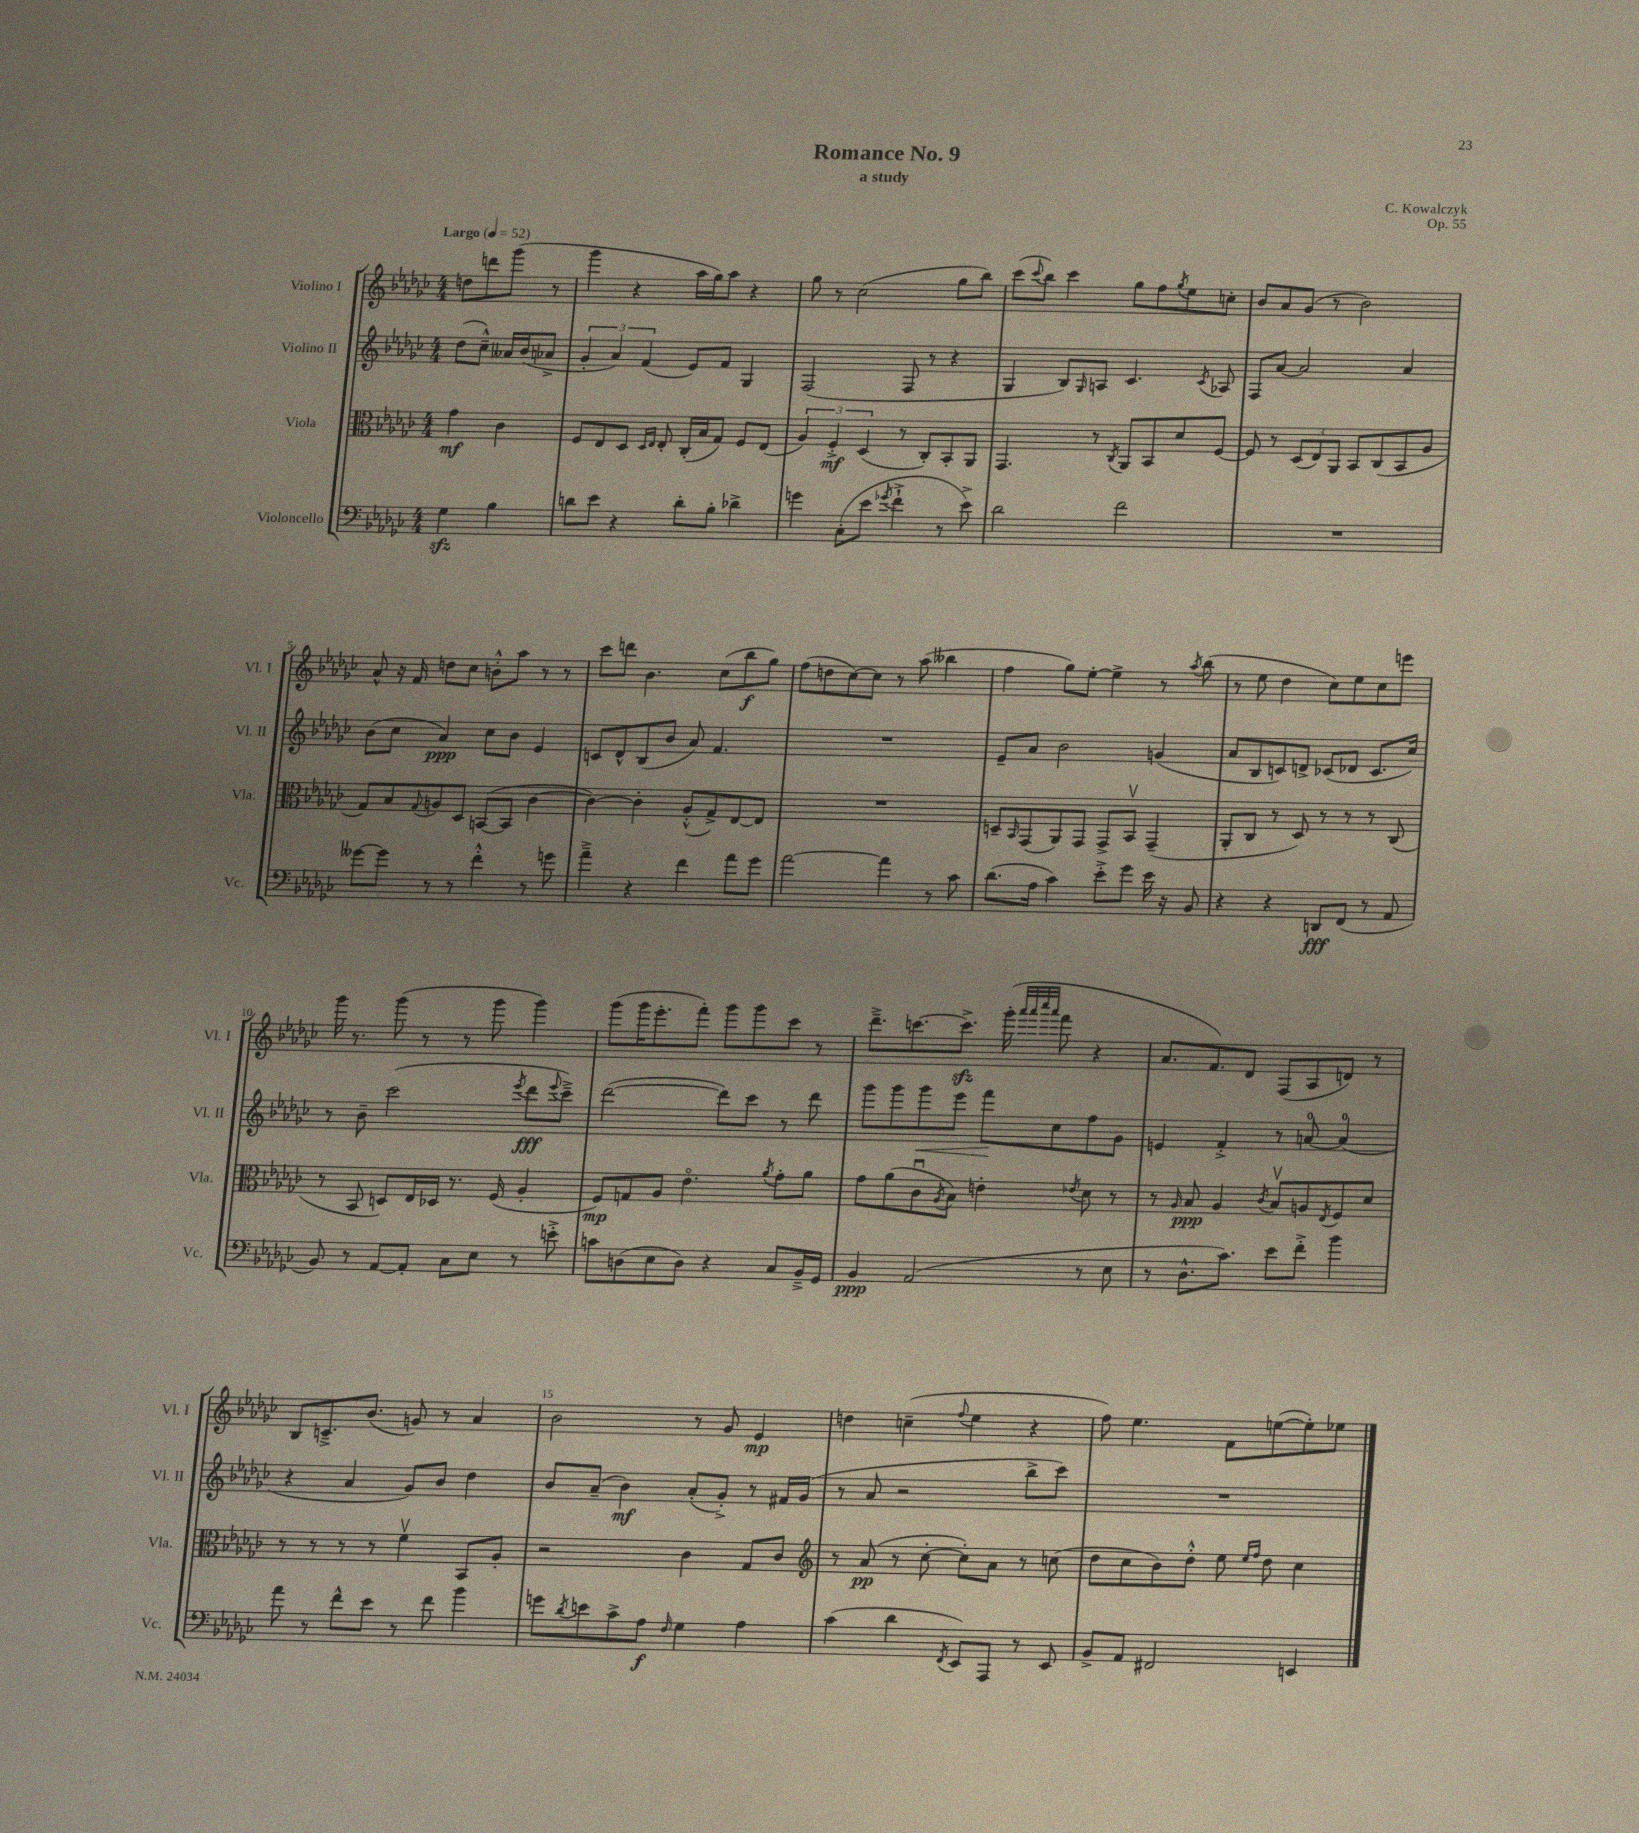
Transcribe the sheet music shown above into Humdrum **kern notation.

**kern	**kern	**kern	**kern
*staff4	*staff3	*staff2	*staff1
*clefF4	*clefC3	*clefG2	*clefG2
*k[b-e-a-d-g-c-]	*k[b-e-a-d-g-c-]	*k[b-e-a-d-g-c-]	*k[b-e-a-d-g-c-]
*M4/4	*M4/4	*M4/4	*M4/4
*MM52	*MM52	*MM52	*MM52
4G-	4g-	(8dd-	8dd
.	.	8cc-~^^)	8ddd
4B-	4c-	16a--	(8ggg-
.	.	(16b-	.
.	.	8a-^	8r
=	=	=	=
8d	8F	6g-'	4ggg-
8e-	8E-	.	.
.	.	6a-)	.
4r	8D-	.	4r
.	.	(6f	.
.	16qqD-	.	.
.	16qqE-	.	.
.	8E-'	.	.
8d'	(16C-'	8e-)	16aa-
.	16B-	.	16gg-)
8B-'	8G-)	8f	8aa-
4d-^	8F	4G-	4r
.	(8E-	.	.
=	=	=	=
4g	6A-)	(2F	8gg-
.	.	.	8r
.	6F'^	.	.
(8C-'	.	.	(2cc-
.	(6D-	.	.
8e-	.	.	.
8qg-	.	.	.
4f`^	8r	8F	.
.	8C-')	8r	.
8r	8BB-'	4r	8gg-
8e-^)	8AA-	.	8bb-)
=	=	=	=
2d-	4.GG-	4G-	(8ccc-
.	.	.	8qqccc-
.	.	.	8bb-)
.	.	8B-)	4ccc-
.	.	16qqG-	.
.	8r	8A	.
.	8qC-	.	.
2f	8AA-	4.c-	8gg-
.	8BB-	.	8ff
.	.	.	8qgg-
.	8d-	.	8ee-
.	.	8qc-	.
.	[8F	8A-	8cc'
=	=	=	=
1r	8F]	8F	8b-
.	8r	[8a-	8a-
.	(12D-	2a-]	(8g-
.	12E-)	.	.
.	.	.	8r
.	12AA-	.	.
.	8BB-	.	2b-)
.	(8C-	.	.
.	8BB-	4a-	.
.	8A-	.	.
=	=	=	=
[8g--	8G-)	(8b-	8a-^^
8g--]	8B-	8cc-	16r
.	.	.	16f
.	8qqG-	.	.
8r	8A	4a-)	8dd
8r	8D-	.	8cc-
4f'^^	([8BB	8cc-	8b'^^
.	8BB]	8b-	8aa-
8r	[4c-	4e-	8r
8g	.	.	8r
=	=	=	=
4a-~^	4c-_)	8c	8ccc-
.	.	8d-^^	8ddd
4r	4c-']	(8B-	4.b-
.	.	8b-	.
4f	(8A-'^^	8a-)	.
.	8G-^)	4.f	(8cc-
8a-	[8E-	.	8bb-
8g-	8E-]	.	8gg-)
=	=	=	=
[2a-	1r	1r	(8ff
.	.	.	8dd
.	.	.	[8cc-)
.	.	.	8cc-]
4a-]	.	.	8r
.	.	.	(8aa-
8r	.	.	4bb--
8c-	.	.	.
=	=	=	=
(8.d-	8D~	8e-~	4ff
.	16qqBB-	.	.
.	(8GG-	8a-	.
16A-	.	.	.
4c-)	8AA-)	2b-	8gg-)
.	8GG-	.	[8ee-'
8e-'^	8GG-^	.	4ee-^]
8g-	8BB-v	.	.
16e-	(4GG-~	(4g	8r
16r	.	.	.
.	.	.	8qaa-
8BB-	.	.	(8bb-
=	=	=	=
4r	8AA-'	8a-	8r
.	8C-	8B-	8ee-
4r	8r	8c)	4dd-
.	8D-)	8d^	.
8DD	8r	(8c-	8cc-)
(8FF	8r	8d-	8ee-
8r	8r	8.c-	8cc-
8AA-	(8C-	.	8eee
.	.	16cc-)	.
=	=	=	=
8BB-)	8r	8r	16ggg-
.	.	.	8.r
8r	8BB-	8b-~	.
[8AA-	8D)	(2ccc-	(8ggg-
8AA-']	16E-	.	8r
.	16D-	.	.
8C-	8.r	.	8r
8E-	.	.	8ggg-
.	(16F	.	.
.	.	8qeee-	.
8r	4A-'	8ddd-	4ggg-)
.	.	8qqeee-	.
8e'^	.	8ccc-~^)	.
=	=	=	=
8c	8F)	([2ddd-	(8ggg-
(8D	8G	.	16ggg-
.	.	.	8.eee-'
8E-	8A-	.	.
8D)	4.e-o	.	8fff')
4r	.	8ddd-])	8ggg-
.	.	8ccc-	8ggg-
.	8qa-	.	.
8C-	8g-'	8r	8ccc-
16BB-~^	8a-	8ddd-	8r
16GG-	.	.	.
=	=	=	=
4BB-	8g-	8ggg-	8.ddd-~^
.	(8a-	8ggg-	.
.	.	.	[8.ccc
(2AA-	8c-u	8ggg-	.
.	8qA-	.	.
.	8B-)	8eee-	8.ccc^]
.	4e'	8fff	.
.	.	.	(16ggg-'
.	.	.	32qqaaa-
.	.	.	32qqaaa-
.	.	.	32qqcccc-
.	.	.	32qqaaa-
.	.	8cc-	8fff
.	8qe-	.	.
8r	8d-	8ff	4r
8E-	8r	8g-	.
=	=	=	=
8r	8r	4e	8.a-
.	16qqA-	.	.
8.D-^^	8B-	.	.
.	.	.	8.f)
.	4A-	4f'^	.
8.c-)	.	.	.
.	.	.	8d-
.	8qc-	.	.
8e-	8B-v	8r	(8F
8f'^	8A	[8a	8A-
.	8qE-	.	.
4b-	8F	(4a]	8d)
.	8d-	.	8r
=	=	=	=
8a-	8r	4r	8B-
8r	8r	.	8.c~^
8f^^	8r	4a-	.
.	.	.	(8.b-
8e-	8r	.	.
8r	4fv	8g-)	8g)
8f	.	8b-	8r
4b-	8BB-	4dd-	4a-
.	8A-'	.	.
=	=	=	=
8g	2r	8b-	2b-
8qd-	.	.	.
8e	.	(8a-~	.
8c-^	.	4b-)	.
8A-	.	.	.
16qqF	.	.	.
4G-	4c-	(8a-'	8r
.	.	8g-'^)	8g-
4A-	8G-	8r	4e-
.	8c-	16f#	.
.	.	(16g-	.
=	=	=	=
*	*clefG2	*	*
(4c-	8r	8r	4dd
.	(8a-	8a-	.
4d-	8r	2r	(4cc~
.	[8cc-'	.	.
8qFF	.	.	8qqff
8EE-)	8cc-'])	.	4ee-
8AAA-	8a-	.	.
8r	8r	8bb-^	4r
8EE-	(8cc	8ccc-)	.
=	=	=	=
8BB-^	8dd-	1r	8ff)
8AA-	8cc-	.	4.ee-
2FF#	8b-)	.	.
.	8dd-'^^	.	.
.	8ee-	.	8f
.	16qqee-	.	.
.	16qqff	.	.
.	8dd-	.	([8ee
4EE	4cc-	.	8ee'])
.	.	.	8ee-
==	==	==	==
*-	*-	*-	*-
